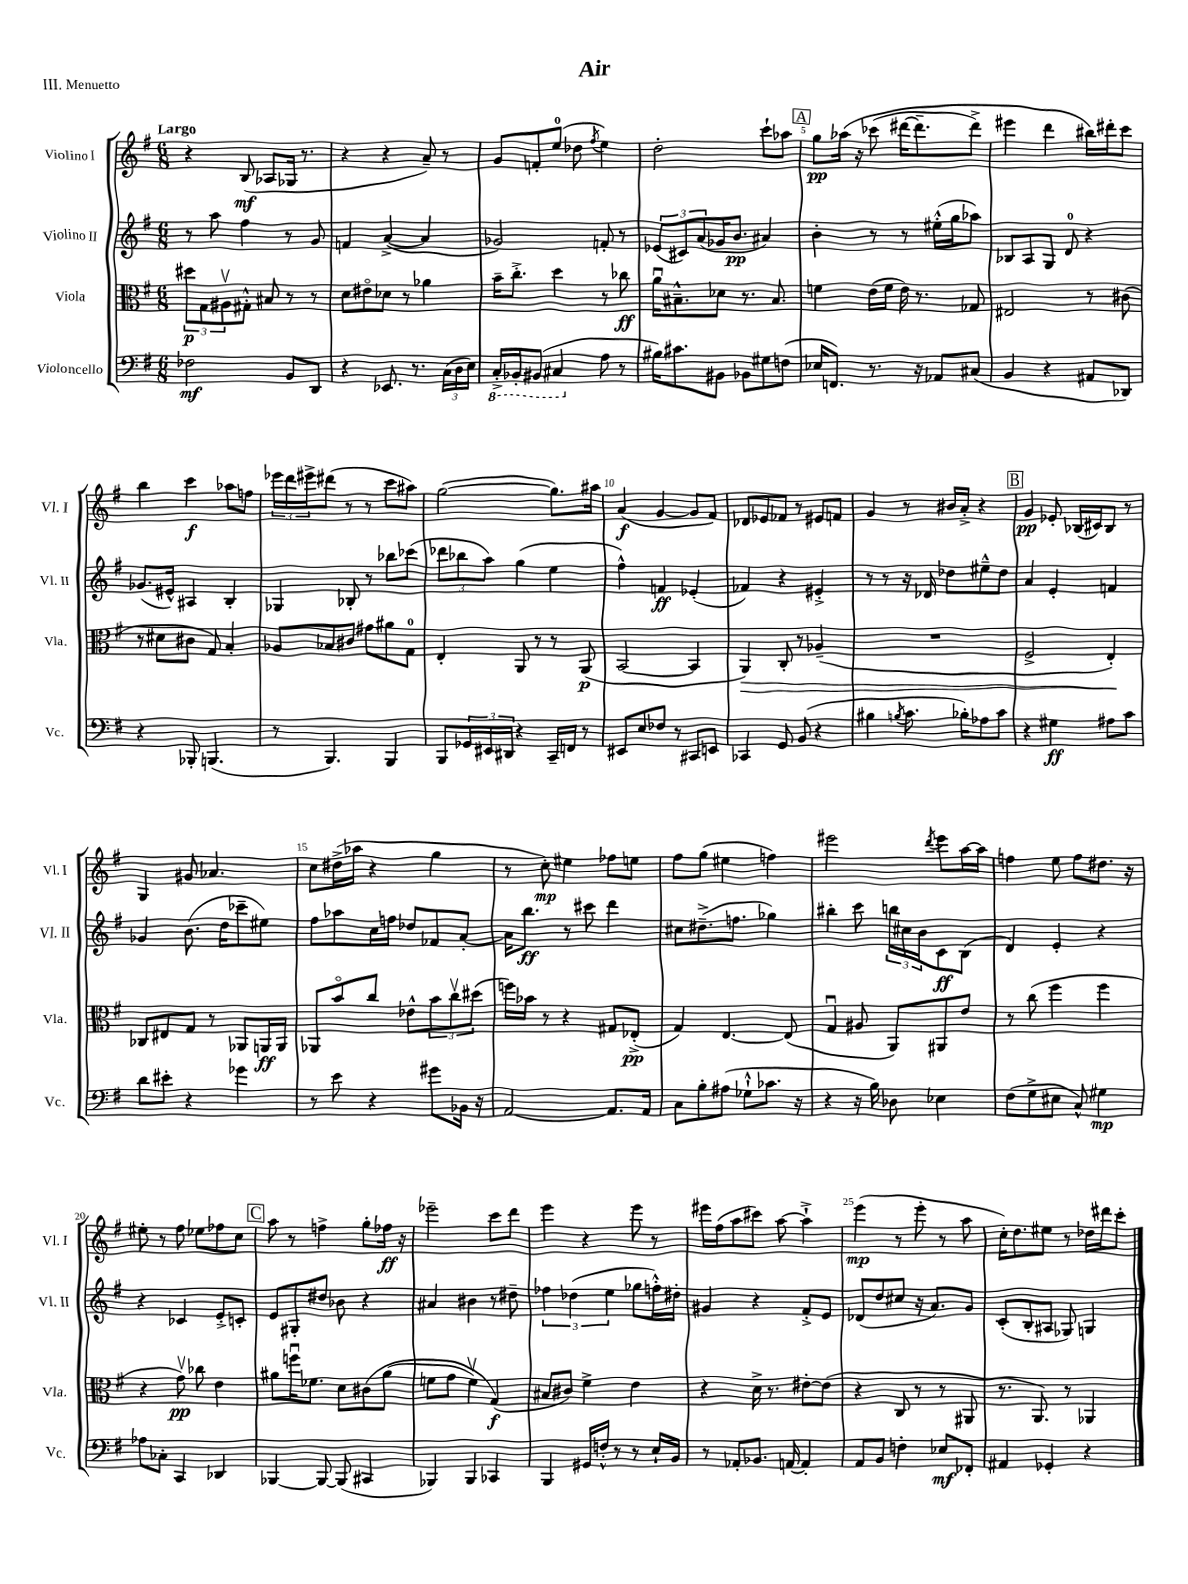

**kern	**kern	**kern	**kern
*staff4	*staff3	*staff2	*staff1
*clefF4	*clefC3	*clefG2	*clefG2
*k[f#]	*k[f#]	*k[f#]	*k[f#]
*M6/8	*M6/8	*M6/8	*M6/8
2F-	12dd#	8r	4r
.	12G	.	.
.	.	8aa	.
.	12A#v	.	.
.	8G#'^^	4ff#	(8B
.	8B#	.	8A-
8BB	8r	8r	16G-
.	.	.	8.r
8DD	8r	8g	.
=	=	=	=
4r	8d	4f	4r
.	8e#o	.	.
8.EE-	8d-	([4a^	4r
.	8r	.	.
8.r	.	.	.
.	4a-	4a]	8a~)
(24C	.	.	8r
24D	.	.	.
24E)	.	.	.
=	=	=	=
16CC'^	16b~	2g-)	8g
16BBB-'	8.cc'^	.	.
(8BBB#	.	.	8f'
4CC#	4dd	.	(8ee
.	.	.	8dd-
.	.	.	8qff#
8A	8r	8f'	4ee)
8r	8cc-	8r	.
=	=	=	=
16B#)	16au	(12e-	2dd'
8.c#	8.B#~^^	.	.
.	.	12c#)	.
.	.	(12a	.
8BB#	8d-	16g-	.
.	.	8.b	.
8BB-	8.r	.	.
8G#	.	4a#)	8ccc`
.	8.B#	.	.
(8F	.	.	8aa-
=	=	=	=
16E-	4f	4b'	8gg
8.FF)	.	.	.
.	.	.	&(16aa-
.	.	.	16r
8.r	(16e	8r	(8ccc-
.	16f	.	.
.	16e)	8r	[16ddd#
16r	8.r	.	8.ddd#~]
8AA-	.	(16ee#'^^	.
.	.	16gg	.
(8C#	8G-	8aa-)	8ddd#^)
=	=	=	=
4BB	2E#	8B-	4eee#
.	.	8A	.
4r	.	8G	4ddd
.	.	8d	.
8AA#	8r	4r	16bb#&)
.	.	.	16ddd#'
8DD-)	(8c#	.	8ccc
=	=	=	=
4r	8r	(8.g-	4bb
.	8d#	.	.
.	.	16e#^^)	.
8BBB-'	8c#	4A#	4ccc
(4.BBB	8G)	.	.
.	4B'	4B'	8aa-
.	.	.	8ff
=	=	=	=
8r	8A-	4G-	24eee-
.	.	.	24ddd
.	.	.	24eee#^
4.BBB)	8B-	.	(8ddd#
.	8c#	8B-'	8r
.	8g#	8r	8r
4BBB	8a#	8bb-	8ccc
.	8G	(8ccc-	8aa#)
=	=	=	=
8BBB	4E'	12ddd-	([2gg
.	.	12bb-	.
24GG-	.	.	.
24EE#	.	12aa)	.
24DD#	.	.	.
4r	8AA	(4gg	.
.	8r	.	.
16CC~	8r	4ee	8.gg])
16FF	.	.	.
8r	(8AA	.	.
.	.	.	16aa#
=	=	=	=
8EE#	[2BB	4ff#^^)	(4a
8E	.	.	.
8F-	.	4f	[4g
8r	.	.	.
8CC#	4BB]	(4e-'	8g]
8EE	.	.	8f#)
=	=	=	=
4CC-	4AA)	4f-)	8d-
.	.	.	8e-
8GG	8C'	4r	8f-
(8BB	8r	.	8r
4r	(4A-~	4e#'^	8e#
.	.	.	8f
=	=	=	=
4B#	2.r	8r	4g
.	.	8r	.
8qB	.	.	.
8.c	.	16r	8r
.	.	16d-	.
.	.	8dd-	16b#
16B-')	.	.	16a'^
8A-	.	8ee#~^^	4r
8c	.	8dd-	.
=	=	=	=
4r	2F#^	4a	4g
4G#	.	4e'	8e-'
.	.	.	(16B-
.	.	.	16c#)
8A#	4E')	4f	8B-
8c	.	.	8r
=	=	=	=
8d	8C-	4g-	4G
8e#'	8E#	.	.
4r	8G	(8.b	8g#
.	8r	.	4.a-
.	.	16dd	.
4g-	8AA-	8ccc-~	.
.	16AA	8ee#)	.
.	16AA	.	.
=	=	=	=
8r	8AA-	8ff#	8cc
8e	8bo	8aa-	(16dd#^
.	.	.	16aa-
4r	8cc	16cc	4r
.	.	16ff	.
.	8e-^^	8dd-	.
8g#	12b	8f-	4gg
.	12ccv	.	.
16BB-	.	[8a'	.
.	(12dd#	.	.
16r	.	.	.
=	=	=	=
[2AA	16ff)	16a]	8r
.	16b-	8.bb	.
.	8r	.	8cc')
.	4r	8r	4ee#
.	.	8ccc#	.
8.AA]	8G#	4ddd	8ff-
.	(8E-'^	.	8ee
16AA	.	.	.
=	=	=	=
8C	4G)	8cc#	8ff#
8B'	.	(8.dd#~^	(8gg
(8A#	[4.E	.	4ee#
.	.	8.ff	.
8G-`^^	.	.	.
8.c-	.	4gg-)	4ff)
.	(8E]	.	.
16r	.	.	.
=	=	=	=
4r	4Gu	4bb#'	2eee#
16r	8A#	8ccc	.
16B)	.	.	.
8D-	8AA)	24bb	.
.	.	24cc#	.
.	.	24b	.
.	.	.	8qddd
4E-	8AA#	8c	8eee#
.	8e	(8B	[16aa
.	.	.	16aa]
=	=	=	=
(8F#	8r	4d)	4ff
8G^	(8cc	.	.
8E#	4ff#	4e'	8ee
8C^^)	.	.	8ff
4G#	4ff#	4r	8.dd#
.	.	.	16r
=	=	=	=
8A-	4r	4r	8ee#'
8C-'	.	.	8r
4CC	8gv)	4c-	8ff#
.	8cc-	.	8ee-
4DD-	4e	8e'^	8ff-
.	.	8c'	8cc
=	=	=	=
[4BBB-	8a#	8e	8aa
.	16ffu	8G#'	8r
.	8.f-	.	.
8BBB-_	.	8dd#	4ff^
(8BBB-]	8d	8b-	.
4CC#	&(8c#	4r	8gg'
.	(8a#	.	16ff-
.	.	.	16r
=	=	=	=
4BBB-)	8f	4a#	2eee-~
.	8g	.	.
4BBB-	4fv)	4b#	.
4CC-	(4G&)	8r	8ccc
.	.	8dd#~	8ddd
=	=	=	=
4BBB	8B#	6ff-	4eee
.	8c#)	.	.
.	.	(6dd-	.
16GG#	4f#^	.	4r
16F'^^	.	.	.
.	.	6ee	.
8r	.	.	.
8r	4e	8gg-	8eee
16E`	.	16ff'^^)	8r
16BB	.	16dd#'	.
=	=	=	=
8r	4r	4g#	16eee#
.	.	.	(16ff#
8AA-'	.	.	8aa
8.BB-	16d^	4r	8ccc#)
.	8.r	.	.
.	.	.	[8aa
[16AA	.	.	.
4AA']	[8e#'	8f#'^	4aa`^]
.	(8e#]	8e	.
=	=	=	=
8AA	4r	(8d-	(4eee
8BB	.	8dd	.
4F'	8C	8cc#	8r
.	8r	16r	8eee'
.	.	8.a)	.
8E-	8r	.	8r
8FF-'	8AA#	8g	8aa
=	=	=	=
4AA#	8.r	(8c'	16cc')
.	.	.	8.dd
.	.	8B'	.
.	8.AA)	.	.
4GG-'	.	8A#	8ee#
.	8r	8G-)	8r
4r	4AA-	4G	16dd-
.	.	.	16ddd#
.	.	.	8ccc'
==	==	==	==
*-	*-	*-	*-
